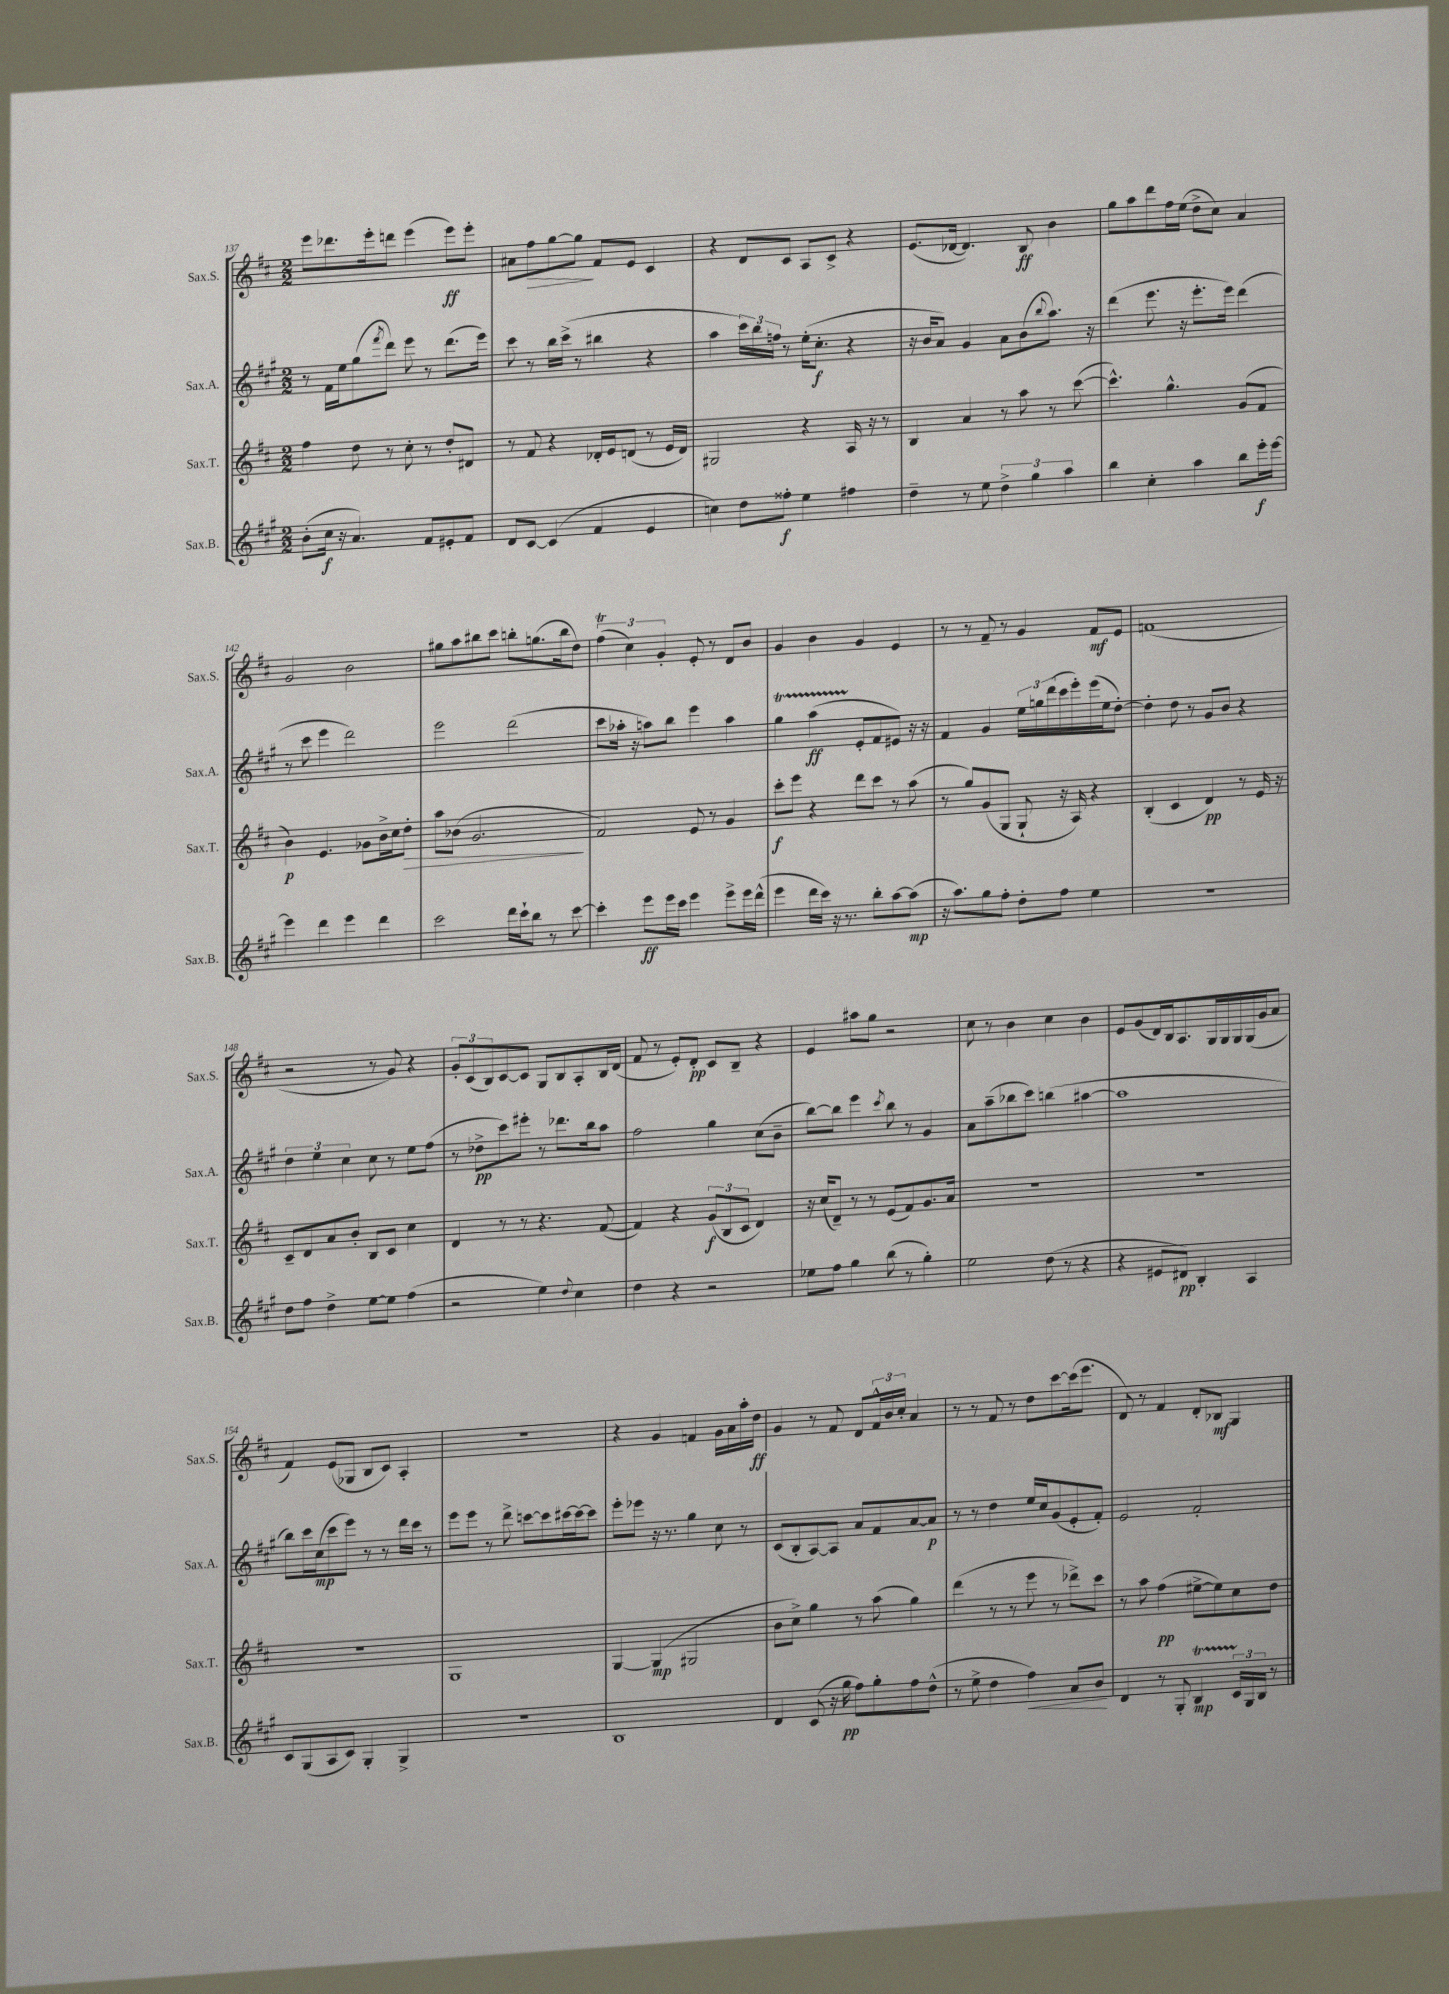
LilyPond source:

<<
\new StaffGroup <<
\new Staff = "s0" \with { instrumentName = "Sax.S." shortInstrumentName = "Sax.S." } {
    \clef treble \key d \major \numericTimeSignature \time 2/2
    e'''8 des'''8. e'''16-. d'''8 e'''4( e'''8\ff) e'''8-. |
    ais'8 fis''8\> g''8~ g''8\! fis'8 e'8 cis'4 |
    r4 d'8 cis'8 a8 cis'8-> r4 |
    e'8.( des'16~ des'4.) b8\ff b'4 |
    g''8 a''8 d'''8 fis''16 e''16( d''8-> cis''8) a'4 |
    g'2 b'2 |
    gis''8 a''8 bis''8 cis'''8 b''8-. g''8.( b''16 d''8) |
    \tuplet 3/2 { fis''4\trill( cis''4) g'4-. } e'8-. r8 d'8 b'8 |
    g'4 b'4 g'4 e'4 |
    r8 r8 fis'8-- r8 g'4 fis'8\mf e'8 |
    f'1( |
    r2 r8 g'8) r4 |
    \tuplet 3/2 { g'8-. cis'8( b8) } cis'8~ cis'8 g8 b8 a8-. b16 d'16( |
    fis'8 r8 e'8-.) d'8-.\pp cis'8 b8-- r4 |
    e'4 ais''8 g''8 r2 |
    cis''8 r8 b'4 cis''4 b'4 |
    e'8 g'8( d'16) b16 a8. g16 g16 g16 g16( g'16 a'8 |
    fis'4) e'8( ges8 b8 cis'8) a4-. |
    R1 |
    r4 g'4 f'4 g'16 a'16 a''16-. d''16\ff |
    g'4 r8 fis'8 d'8 \tuplet 3/2 { fis'16-^ b'16 cis''16-. } a'4 |
    r8 r8 fis'8 r8 d''8 cis'''8~ cis'''16( e'''8. |
    d'8) r8 fis'4 d'8-. bes8\mf g4 \bar "|." |
}
\new Staff = "s1" \with { instrumentName = "Sax.A." shortInstrumentName = "Sax.A." } {
    \clef treble \key a \major \numericTimeSignature \time 2/2
    r8 fis'16 e''16 gis''8( \acciaccatura { fis'''8 } d'''8) e'''8 r8 d'''8.( e'''16) |
    cis'''8 r8 b''16 cis'''16->( r8 bis''4 r4 |
    a''4 \tuplet 3/2 { cis'''16) b''16 f''16 } r8 e''16-.( cis''8.-.\f r4 |
    r16 b'16 a'8) gis'4 a'8 b'8( \appoggiatura { b''8 } a''8.) r16 |
    d'''4( e'''8. r16 e'''8.-. e'''16) d'''4( |
    r8 cis'''8 e'''4 d'''2) |
    e'''2 d'''2( |
    cis'''8 aes''16-. r16 a''8) b''8 e'''4 a''4 |
    gis''4\startTrillSpan a''4\ff( e'8-.\stopTrillSpan fis'8 eis'8) r16 r16 |
    fis'4 gis'4 \tuplet 3/2 { e''16 g''16 d'''16( } cis'''16 e'''16-.) e'''16( e''16 d''8~-.) |
    d''4-. d''8 r8 gis'8 b'8 r4 |
    \tuplet 3/2 { d''4 e''4 cis''4 } cis''8 r8 e''8 fis''8( |
    r8 des''8->\pp cis'''8) eis'''8-. r8 des'''8. b''16 a''8 |
    fis''2 gis''4 cis''8( b'8-- |
    b''8~) b''8 e'''4 \acciaccatura { cis'''8 } b''8 r8 gis'4 |
    a'8 a''8--( bes''8 cis'''8) b''4( ais''4~ |
    ais''1 |
    b''8) cis'''16 cis''16\mp( cis'''8 e'''8) r8 r8 d'''16 cis'''16 r8 |
    e'''8 e'''8 r8 d'''8-> c'''8~ c'''8 cis'''16~ cis'''16~ cis'''8 |
    e'''8-. ees'''8 r16 r8. gis''4 cis''8 r8 |
    cis'8( b8-. a8~) a8 a'8 fis'8 a'8~ a'8\p |
    r8 r8 d''4 e''16 cis''16 gis'8( e'8-. fis'8-.) |
    e'2 fis'2-. \bar "|." |
}
\new Staff = "s2" \with { instrumentName = "Sax.T." shortInstrumentName = "Sax.T." } {
    \clef treble \key d \major \numericTimeSignature \time 2/2
    fis''4 d''8 r8 cis''8-. r8 d''8-. dis'8 |
    r8 fis'8 r4 des'16-. e'16 d'8( r8 e'16 d'16) |
    gis2 r4 a16 r16 r8 |
    b4 a'4 r8 a''8 r8 cis'''8~( |
    cis'''4.-^) g''4.-^ g'8( fis'8 |
    b'4\p) e'4. ges'8 b'16-> cis''16 d''8-.\> |
    a''8 bes'8( g'2.\! |
    fis'2) e'8 r8 g'4 |
    cis'''8-.\f e'''8 r4 d'''8 cis'''8 r8 a''8( |
    r8 g''8) g'8( g8 g8-! r16 a16) r4 |
    b4-.( cis'4 d'4\pp) r8 e'16 r16 |
    cis'8-- d'8 a'8 b'8-. b8 cis'8 cis''4 |
    d'4 r8 r8 r4. fis'8~( |
    fis'4) r4 \tuplet 3/2 { g'8\f( b8 cis'8 } d'4) |
    r16 cis''16( d'8--) r8 r8 e'8( fis'8) g'8. a'16 |
    R1 |
    R1 |
    R1 |
    g1 |
    g4~ g4\mp( gis2 |
    b'8 cis''8->) g''4 r8 a''8( g''4) |
    d'''4( r8 r8 e'''8 r8 des'''8->) cis'''8 |
    r8 a''8 fis''4\pp( eis''8~-> eis''8) cis''8 d''8 \bar "|." |
}
\new Staff = "s3" \with { instrumentName = "Sax.B." shortInstrumentName = "Sax.B." } {
    \clef treble \key a \major \numericTimeSignature \time 2/2
    b'8-.( cis''16\f r16 a'4.) fis'8 eis'8-. fis'8 |
    d'8 cis'8~ cis'4( fis'4 e'4 |
    c''4) d''8 fisis''8-.\f e''4 fis''4 |
    d''4-- r8 e''8 \tuplet 3/2 { d''4-> gis''4 a''4 } |
    b''4 cis''4-. a''4 b''8 e'''16-.\f e'''16~ |
    e'''4 d'''4 e'''4 d'''4 |
    cis'''2 d'''16 cis'''16-! b''8 r8 cis'''8~ |
    cis'''4-. e'''8\ff e'''16 cis'''16 e'''4 e'''8-> e'''16 d'''16-^( |
    e'''4 d'''16 cis'''16) r16 r8. b''8-. a''8~ a''8\mp( |
    r16 a''8.) gis''8 fis''8-. d''8-. fis''8 e''4 |
    r1 |
    d''8 fis''8 d''4-> e''8~ e''8 fis''4( |
    r2 e''4) \appoggiatura { d''8 } cis''4 |
    d''4 r4 r2 |
    ees''8 fis''8 gis''4 b''8( r8 gis''4-.) |
    e''2 d''8( r8 r4 |
    r4 eis'8 dis'8\pp) b4-. a4 |
    cis'8 gis8( a8 cis'8) gis4-. gis4-> |
    R1 |
    b1 |
    d'4 cis'8( r16 gis''16\pp fis''8) gis''8-. fis''8 d''8-^( |
    r8 e''8-> d''4 fis''4\<) a'8 b'8\! |
    d'4 r8 gis8-. b4\startTrillSpan\mp \tuplet 3/2 { cis'16 gis16\stopTrillSpan b16 } r8 \bar "|." |
}
>>
>>
\layout { \context { \Score currentBarNumber = #137 } }
